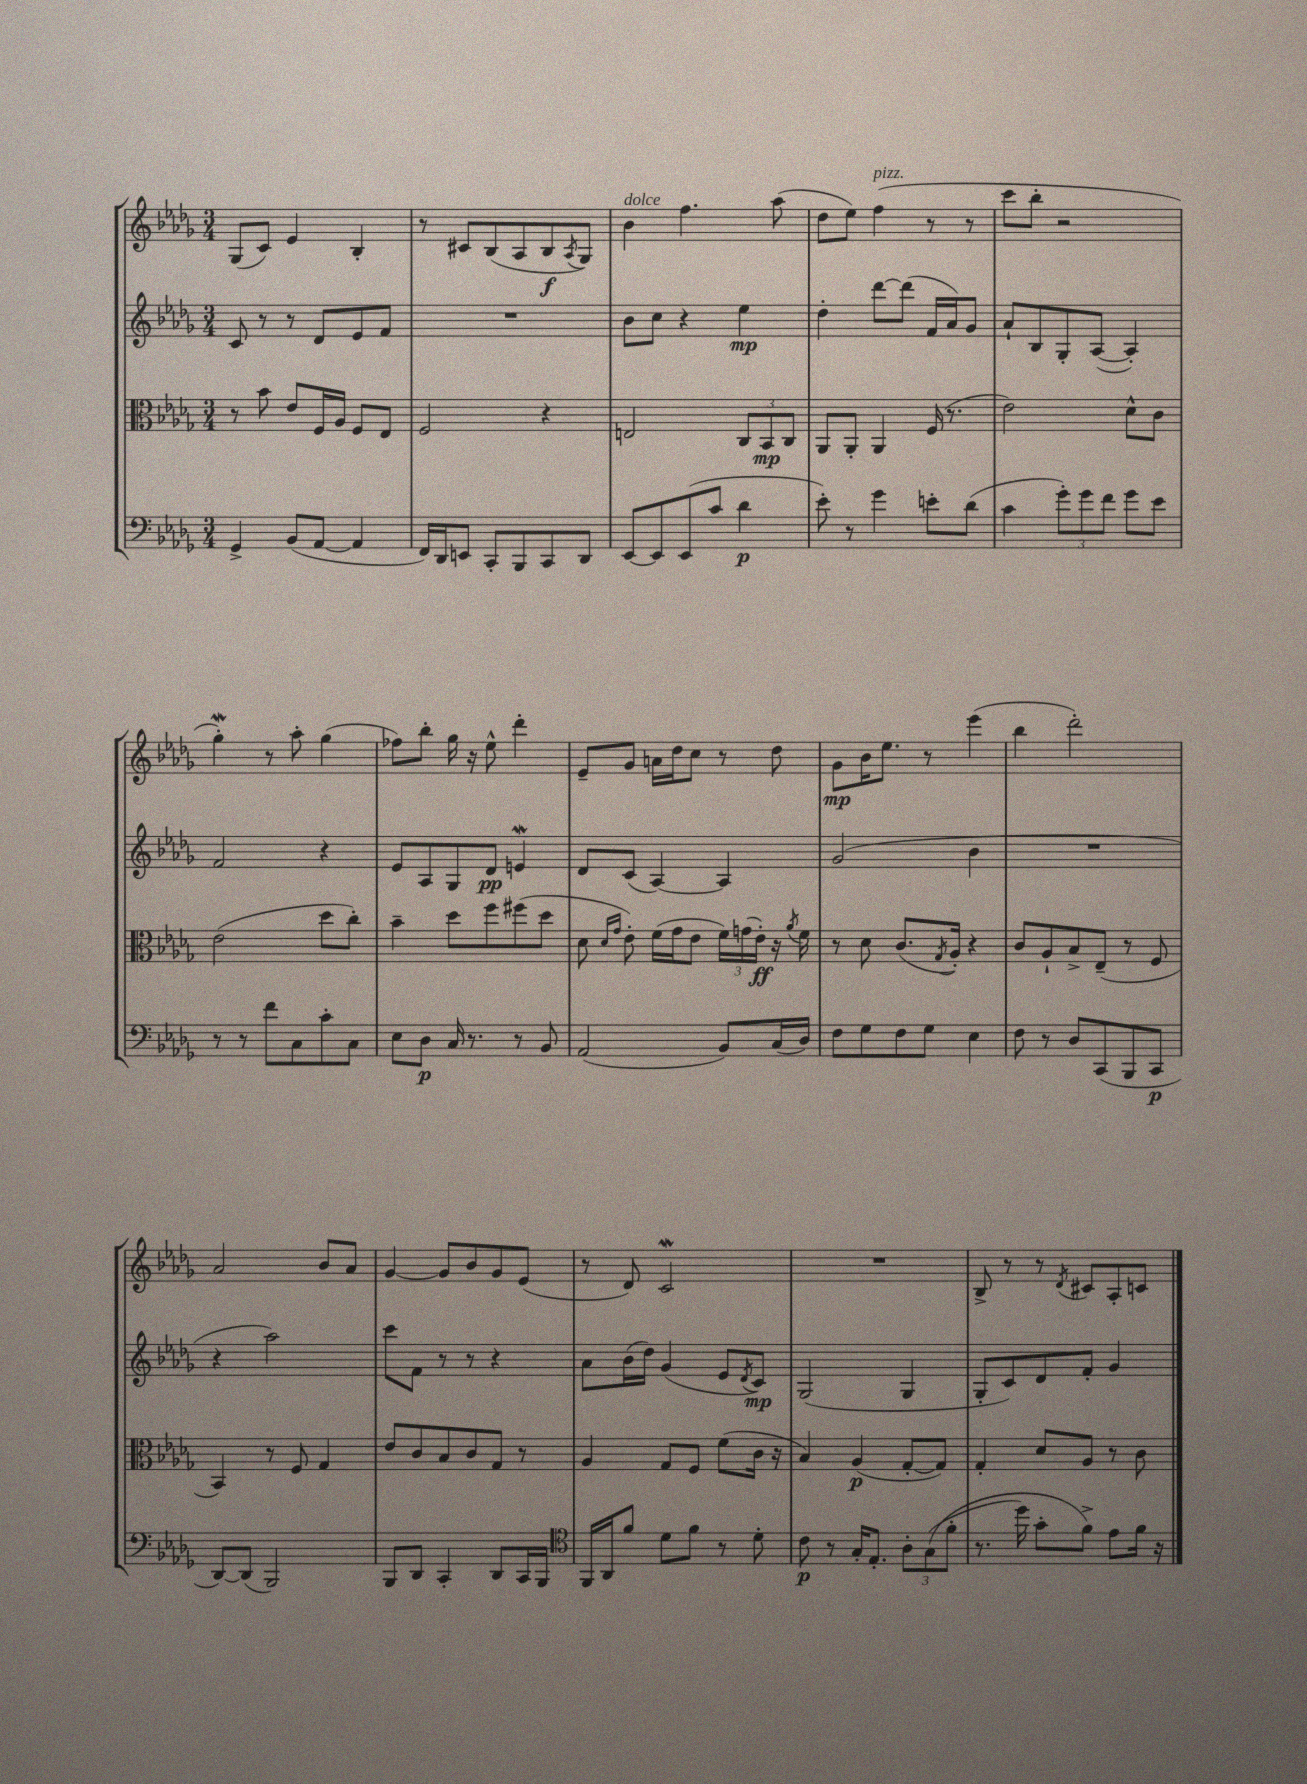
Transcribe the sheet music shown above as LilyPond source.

<<
\new StaffGroup <<
\new Staff = "s0" {
    \clef treble \key des \major \numericTimeSignature \time 3/4
    ges8( c'8) ees'4 bes4-. |
    r8 cis'8 bes8( aes8 bes8\f \acciaccatura { aes8 } ges8) |
    bes'4^\markup { \italic "dolce" } f''4. aes''8( |
    des''8 ees''8) f''4^\markup { \italic "pizz." }( r8 r8 |
    c'''8 bes''8-. r2 |
    ges''4-.\mordent) r8 aes''8-. ges''4( |
    fes''8) bes''8-. ges''16 r16 ees''8-^ des'''4-. |
    ees'8-- ges'8 a'16 des''16 c''8 r8 des''8 |
    ges'8\mp bes'16 ees''8. r8 ees'''4( |
    bes''4 des'''2-.) |
    aes'2 bes'8 aes'8 |
    ges'4~ ges'8 bes'8 ges'8 ees'8( |
    r8 des'8) c'2\mordent |
    R2. |
    bes8-> r8 r8 \acciaccatura { des'8 } cis'8 aes8-. c'8 \bar "|." |
}
\new Staff = "s1" {
    \clef treble \key des \major \numericTimeSignature \time 3/4
    c'8 r8 r8 des'8 ees'8 f'8 |
    R2. |
    bes'8 c''8 r4 ees''4\mp |
    des''4-. des'''8~ des'''8( f'16 aes'16) ges'8 |
    aes'8-! bes8 ges8-. aes8~( aes4-.) |
    f'2 r4 |
    ees'8 aes8 ges8 des'8\pp e'4\mordent |
    des'8 c'8( aes4~) aes4 |
    ges'2( bes'4 |
    R2. |
    r4 aes''2) |
    c'''8 f'8 r8 r8 r4 |
    aes'8 bes'16( des''16) ges'4( ees'8 \acciaccatura { des'8 } c'8\mp) |
    ges2( ges4 |
    ges8-. c'8) des'8 f'8-. ges'4 \bar "|." |
}
\new Staff = "s2" {
    \clef alto \key des \major \numericTimeSignature \time 3/4
    r8 bes'8 ees'8 f16 aes16 f8 ees8 |
    f2 r4 |
    e2 \tuplet 3/2 { c8 bes,8\mp c8 } |
    aes,8 aes,8-. aes,4 f16( r8. |
    ees'2) des'8-^ c'8 |
    ees'2( des''8 c''8-.) |
    bes'4-- des''8 f''8 fis''8( des''8 |
    des'8 \grace { des'16 ges'16 } ees'8-.) f'16( ges'16 ees'8 \tuplet 3/2 { f'16) g'16( ees'16-.\ff) } r16 \acciaccatura { aes'8 } f'16 |
    r8 des'8 c'8.( \acciaccatura { ges8 } aes16-.) r4 |
    c'8 aes8-! bes8-> ees8--( r8 f8 |
    bes,4) r8 f8 ges4 |
    ees'8 c'8 bes8 c'8 ges8 r8 |
    aes4 ges8 f8 f'8( c'16 r16 |
    bes4) aes4\p( ges8~-. ges8) |
    ges4-. des'8 aes8 r8 c'8 \bar "|." |
}
\new Staff = "s3" {
    \clef bass \key des \major \numericTimeSignature \time 3/4
    ges,4-> bes,8( aes,8~ aes,4 |
    f,16) des,16 e,8 c,8-. bes,,8 c,8 des,8 |
    ees,8~ ees,8 ees,8( c'8 des'4\p |
    ees'8-.) r8 ges'4 e'8-. des'8( |
    c'4 \tuplet 3/2 { ges'8-.) ges'8 f'8 } ges'8 ees'8 |
    r8 r8 f'8 c8 c'8-. c8 |
    ees8 des8\p c16 r8. r8 bes,8 |
    aes,2( bes,8) c16( des16) |
    f8 ges8 f8 ges8 ees4 |
    f8 r8 des8 c,8( bes,,8 c,8\p |
    des,8~) des,8( bes,,2) |
    bes,,8 des,8 c,4-. des,8 c,16 bes,,16 |
    \clef tenor f,16 aes,16 f'8 des'8 f'8 r8 des'8-. |
    c'8\p r8 ges16-. ees8.-. \tuplet 3/2 { aes8-. ges8(\( f'8-. } |
    r8. des''16) ges'8-. f'8->\) ees'8 f'16 r16 \bar "|." |
}
>>
>>
\layout { \context { \Score \remove "Bar_number_engraver" } }
